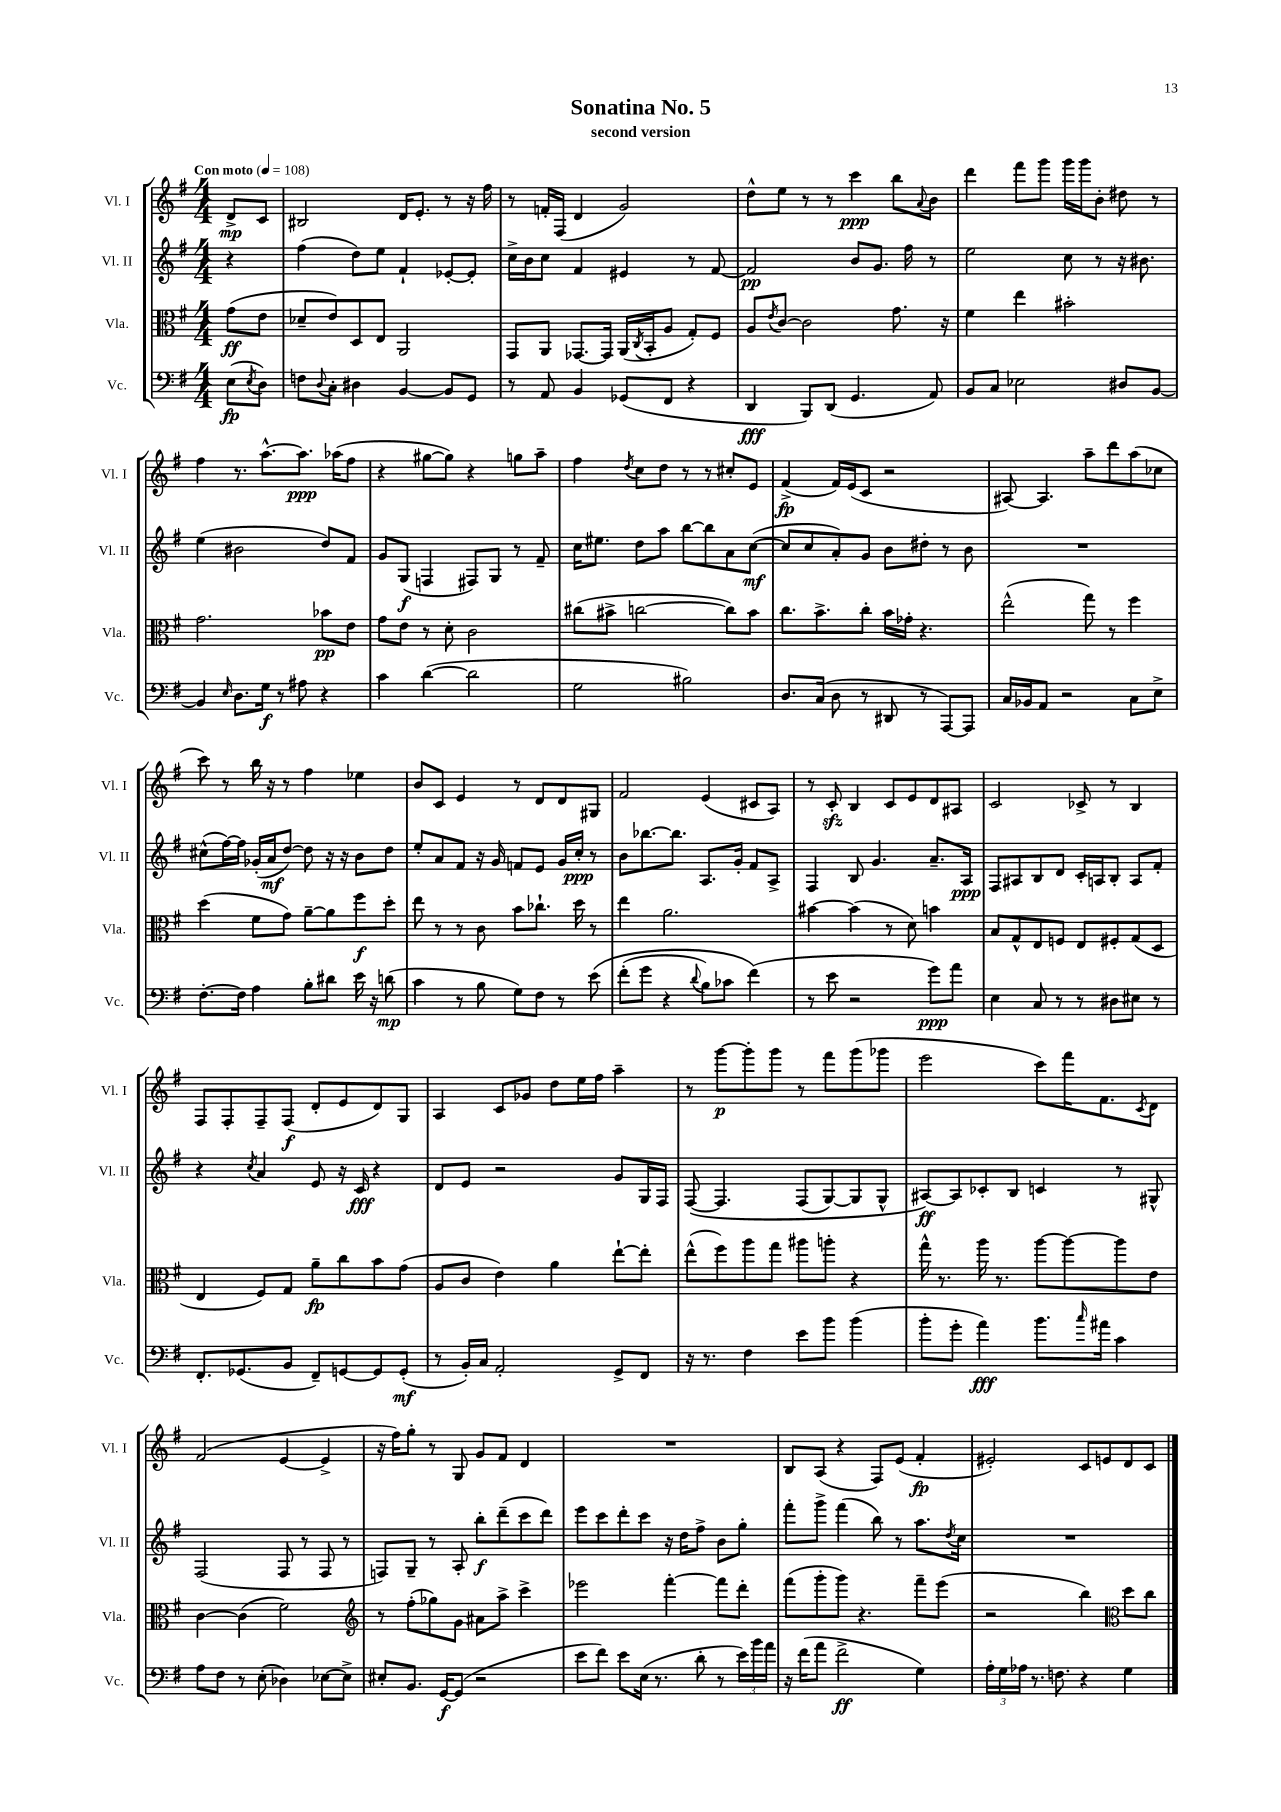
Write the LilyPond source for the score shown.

\header { title = "Sonatina No. 5" subtitle = "second version" }
<<
\new StaffGroup <<
\new Staff = "s0" \with { instrumentName = "Vl. I" shortInstrumentName = "Vl. I" } {
    \clef treble \key g \major \numericTimeSignature \time 4/4 \partial 4 \tempo "Con moto" 4 = 108
    d'8->\mp c'8 |
    bis2 d'16 e'8.-. r8 r16 fis''16 |
    r8 f'16-. fis16( d'4 g'2) |
    d''8-^ e''8 r8 r8 c'''4\ppp b''8 \appoggiatura { a'8 } b'8 |
    d'''4 fis'''8 g'''8 g'''16 g'''16 b'8-. dis''8 r8 |
    fis''4 r8. a''8.~-^ a''8.\ppp aes''16( fis''8 |
    r4 gis''8~ gis''8) r4 g''8 a''8-- |
    fis''4 \acciaccatura { d''8 } c''8 d''8 r8 r8 cis''8-. e'8 |
    fis'4->\fp( fis'16) e'16( c'8 r2 |
    ais8~) ais4. a''8-- d'''8 a''8( ces''8 |
    c'''8) r8 b''16 r16 r8 fis''4 ees''4 |
    b'8 c'8 e'4 r8 d'8 d'8 gis8 |
    fis'2 e'4( cis'8 a8) |
    r8 c'8-.\sfz b4 c'8 e'8 d'8 ais8 |
    c'2 ces'8-> r8 b4 |
    fis8 fis8-. fis8-- fis8\f( d'8-. e'8 d'8) g8 |
    a4 c'8 ges'8 d''8 e''16 fis''16 a''4-- |
    r8 g'''8~\p g'''8-. g'''8 r8 fis'''8 g'''8( ges'''8 |
    e'''2 c'''8) fis'''16 fis'8. \acciaccatura { c'8 } d'8 |
    fis'2( e'4~ e'4-> |
    r16 fis''16) g''8-. r8 g8 g'8 fis'8 d'4 |
    R1 |
    b8 a8( r4 fis8) e'8( fis'4-.\fp |
    eis'2-.) c'8 e'8 d'8 c'8 \bar "|." |
}
\new Staff = "s1" \with { instrumentName = "Vl. II" shortInstrumentName = "Vl. II" } {
    \clef treble \key g \major \numericTimeSignature \time 4/4 \partial 4
    r4 |
    fis''4( d''8) e''8 fis'4-! ees'8~-. ees'8-. |
    c''16-> b'16 c''8 fis'4 eis'4 r8 fis'8~ |
    fis'2\pp b'8 g'8. fis''16 r8 |
    e''2 c''8 r8 r16 bis'8. |
    e''4( bis'2 d''8) fis'8 |
    g'8 g8\f( f4 fis8) g8 r8 fis'8-- |
    c''16 eis''8. d''8 a''8 b''8~ b''8 a'8 c''8~\mf( |
    c''8 c''8 a'8-.) g'8 b'8 dis''8-. r8 b'8 |
    R1 |
    cis''8-^( fis''16~) fis''16 ges'16-.( a'16\mf d''8~) d''8 r16 r16 b'8 d''8 |
    e''8-. a'8 fis'8 r16 g'16 f'8 e'8 g'16 c''16-.\ppp r8 |
    b'8 bes''8.~ bes''8. a8. g'16-. fis'8 a8-> |
    fis4 b8 g'4. a'8.-- a16\ppp |
    fis8 ais8 b8 d'8 c'16-. a16 b8-. a8 fis'8-. |
    r4 \acciaccatura { c''8 } a'4 e'8 r16 c'16\fff r4 |
    d'8 e'8 r2 g'8 g16 fis16 |
    fis8~\( fis4. fis8( g8~) g8 g8-^ |
    ais8~\ff\) ais8 ces'8-. b8 c'4 r8 gis8-^ |
    fis2( fis8 r8 fis8 r8 |
    f8) g8-- r8 a8-. b''8-.\f d'''8--( c'''8 d'''8) |
    e'''8 c'''8 d'''8-. c'''8 r16 d''16 fis''8-> b'8 g''8-. |
    fis'''8-. g'''8-> fis'''4( b''8) r8 a''8. \acciaccatura { d''8 } c''16 |
    R1 \bar "|." |
}
\new Staff = "s2" \with { instrumentName = "Vla." shortInstrumentName = "Vla." } {
    \clef alto \key g \major \numericTimeSignature \time 4/4 \partial 4
    g'8\ff( e'8 |
    des'8-- e'8) d8 e8 a,2 |
    g,8 a,8 ges,8.~ ges,16 a,16( \acciaccatura { c8 } b,16-. a8 g8-.) fis8 |
    a8 \acciaccatura { e'8 } c'8~ c'2 g'8. r16 |
    fis'4 e''4 bis'2-. |
    g'2. bes'8\pp e'8 |
    g'8 e'8 r8 d'8-. c'2 |
    cis''8( bis'8-> c''2~ c''8) bis'8 |
    c''8. b'8.-> c''8-. b'16 ges'16-. r4. |
    e''2-^( g''8) r8 fis''4 |
    d''4( fis'8 g'8) a'8~-- a'8 fis''8\f d''8-. |
    e''8 r8 r8 c'8 b'8 ces''8.-! d''16 r8 |
    e''4 a'2. |
    bis'4~ bis'4( r8 d'8) b'4 |
    b8 g8-^ e8 f8 e8 fis8-. g8( d8 |
    e4 fis8) g8 a'8--\fp c''8 b'8 g'8( |
    a8 c'8 e'4) a'4 e''8~-! e''8-. |
    e''8-^( fis''8) a''8 g''8 ais''8 a''8-. r4 |
    g''16-^ r8. a''16 r8. a''8~ a''8~ a''8 e'8 |
    c'4~ c'4( fis'2) |
    \clef treble r8 fis''8-.( ges''8) g'8 ais'8 a''8-> c'''4-> |
    ees'''2 fis'''4~-. fis'''8 d'''8-. |
    fis'''8( g'''8-. g'''8) r4. fis'''8-- e'''8( |
    r2 b''4) \clef alto d''8 c''8 \bar "|." |
}
\new Staff = "s3" \with { instrumentName = "Vc." shortInstrumentName = "Vc." } {
    \clef bass \key g \major \numericTimeSignature \time 4/4 \partial 4
    e8\fp( \acciaccatura { e8 } d8) |
    f8 \appoggiatura { d8 } c8-. dis4 b,4~ b,8 g,8 |
    r8 a,8 b,4 ges,8( fis,8 r4 |
    d,4\fff b,,8) d,8( g,4. a,8) |
    b,8 c8 ees2 dis8 b,8~ |
    b,4 \grace { e16 } d8. g16\f r8 ais8 r4 |
    c'4 d'4~( d'2 |
    g2 bis2) |
    d8. c16( d8 r8 dis,8 r8 a,,8~) a,,8 |
    c16 bes,16 a,8 r2 c8 e8-> |
    fis8.~-. fis16 a4 b8-. dis'8 e'16 r16 d'8\mp( |
    c'4 r8 b8 g8) fis8 r8 e'8\( |
    fis'8-.( g'8 r4 \appoggiatura { d'8 } b8) ces'8 fis'4(\) |
    r8 e'8 r2 g'8\ppp) a'8 |
    e4 c8 r8 r8 dis8 eis8 r8 |
    fis,8.-. ges,8.( b,8 fis,8--) g,8~ g,8 g,8-.\mf( |
    r8 b,16-.) c16 a,2-. g,8-> fis,8 |
    r16 r8. fis4 e'8 b'8 b'4( |
    b'8-. g'8-. a'4\fff) b'8. \grace { c''16 } ais'16 c'4 |
    a8 fis8 r8 e8-.( des4) ees8~ ees8-> |
    eis8-. b,8. g,16~\f g,8( r2 |
    e'8 fis'8) e'8 e16( r8. d'8-. r8 \tuplet 3/2 { e'16) b'16 a'16 } |
    r16 fis'16( a'8 fis'2->\ff g4) |
    \tuplet 3/2 { a16-. g16 aes16 } r8. f8. r4 g4 \bar "|." |
}
>>
>>
\layout { \context { \Score \remove "Bar_number_engraver" } }
